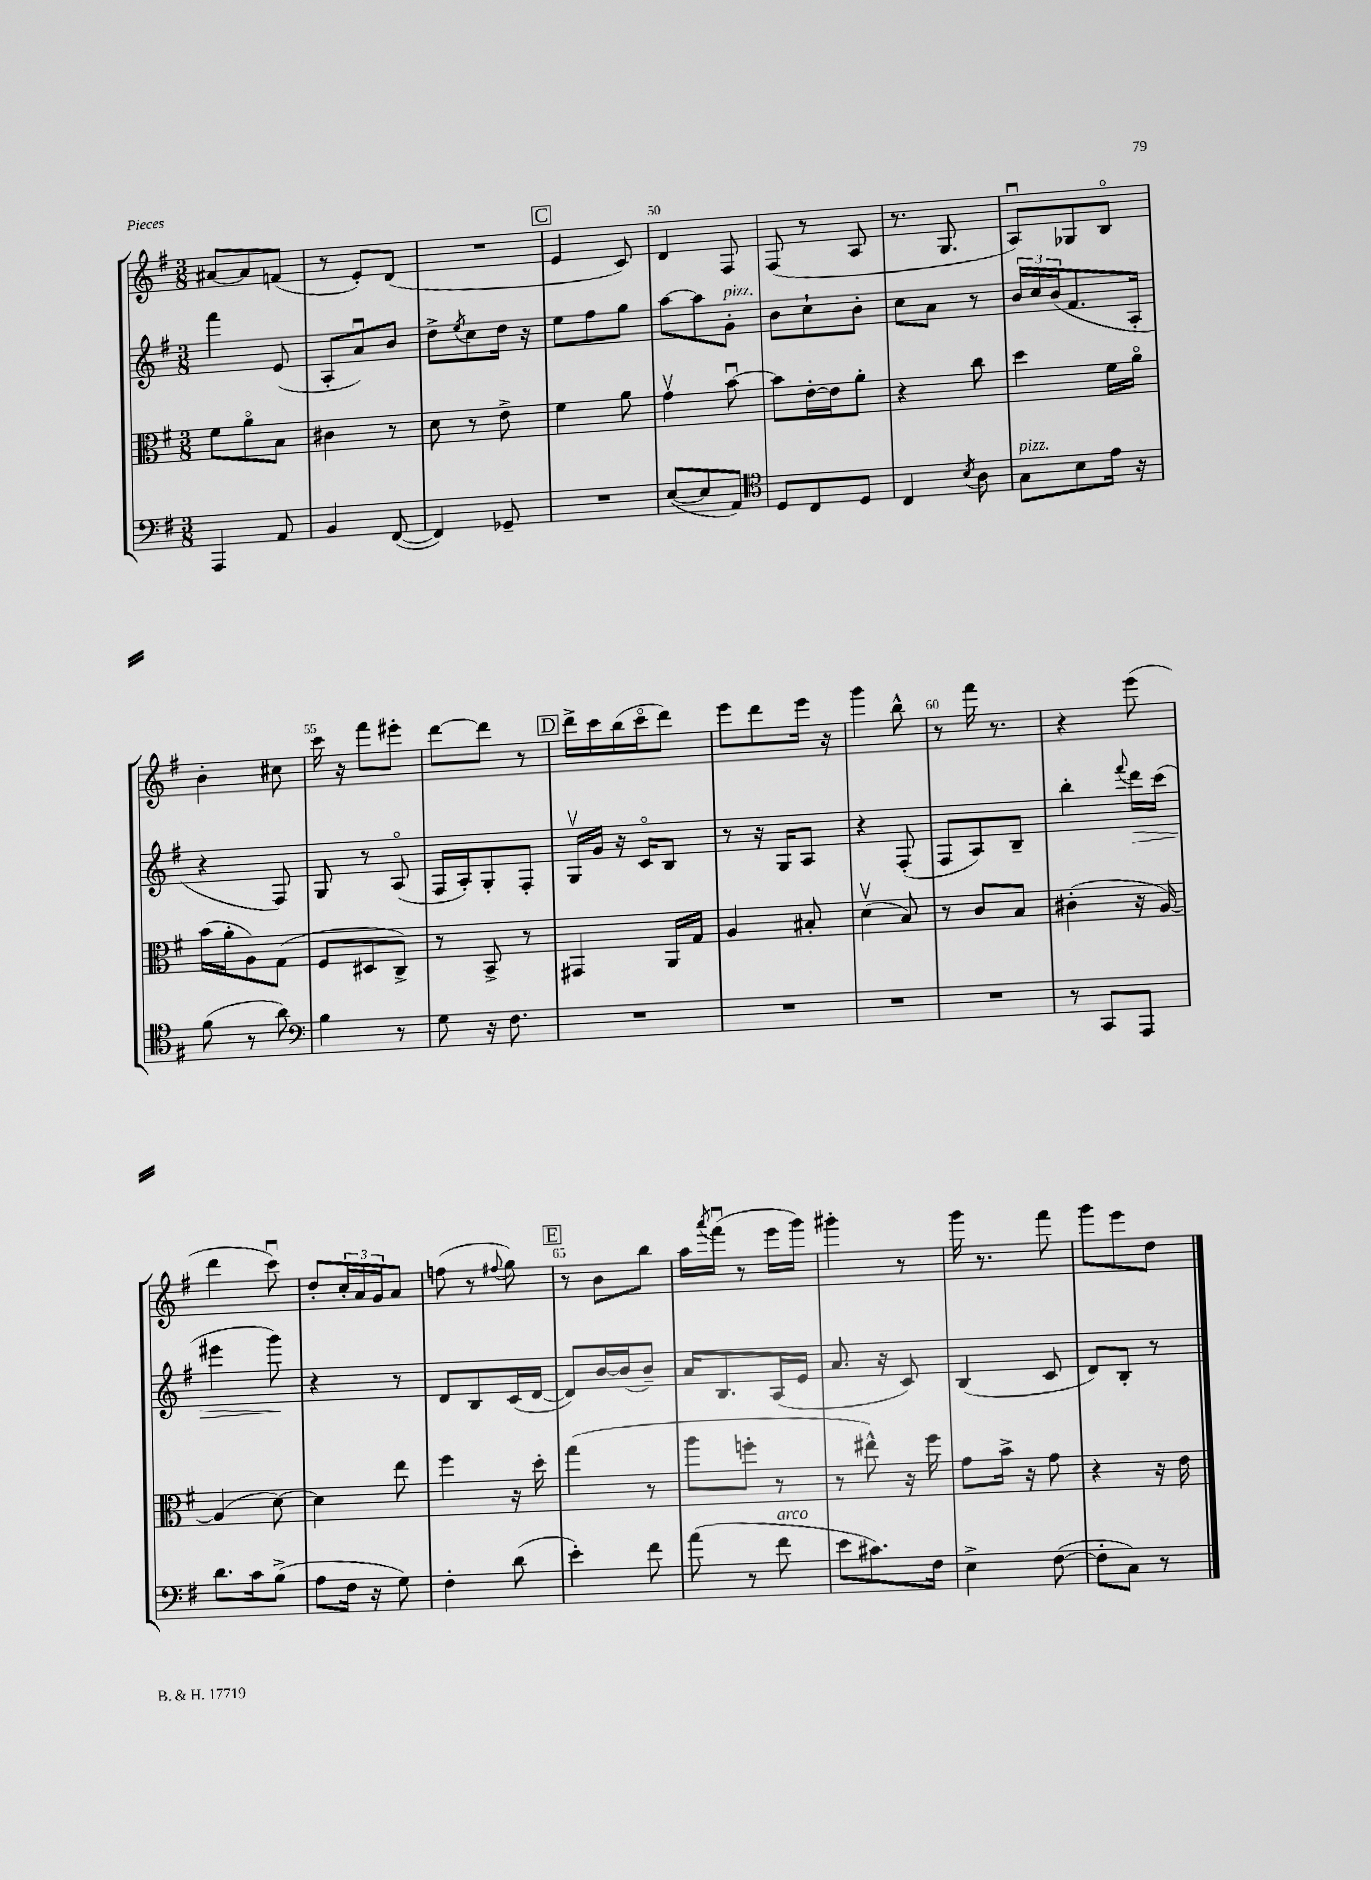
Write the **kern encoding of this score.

**kern	**kern	**kern	**dynam	**kern
*part4	*part3	*part2	*part2	*part1
*staff4	*staff3	*staff2	*staff2	*staff1
*clefF4	*clefC3	*clefG2	*	*clefG2
*k[f#]	*k[f#]	*k[f#]	*	*k[f#]
*M3/8	*M3/8	*M3/8	*	*M3/8
=46	=46	=46	=46	=46
4AAA/	8f#\L	4fff#\	.	[8a#X/L
.	8a\	.	.	8a#/]
8AA/	8B\J	(8e/	.	(8fn/J
=47	=47	=47	=47	=47
4BB/	4c#X\	8A'/L	.	8r
.	.	8au/)	.	8e'/L)
([8FF#/	8r	8b/J	.	(8d/J
=48	=48	=48	=48	=48
4FF#/])	8d\	8dd^\L	.	4.r
.	.	8qee/	.	.
.	8r	8cc\	.	.
8GG-X~/	8e^\	16dd\Jk	.	.
.	.	16r	.	.
!!LO:REH:place=s1:t=C
=49	=49	=49	=49	=49
4.r	4f#\	8ee\L	.	4e/
.	.	8ff#\	.	.
.	8a\	8gg\J	.	8c/)
=50	=50	=50	=50	=50
([8E/L	4gv\	[8aa\L	.	4d/
8E/]	.	8aa\]	.	.
!	!	!LO:TX:a:i:t=pizz.	!	!
8AA/J)	[8bu\	8g'\J	.	8F#/
=51	=51	=51	=51	=51
*clefC4	*	*	*	*
8D/L	8b\L]	8b\L	.	(8F#/
8C/	[16e'\L	8cc`\	.	8r
.	16e\J]	.	.	.
8D/J	8a'\J	8b'\J	.	8A/
=52	=52	=52	=52	=52
4C/	4r	8cc\L	.	8.r
.	.	8a\J	.	.
.	.	.	.	8.G/
8qB/	.	.	.	.
8A\	8cc\	8r	.	.
=53	=53	=53	=53	=53
!LO:TX:a:i:t=pizz.	!	!	!	!
8G\L	4dd\	24b/LL	.	8Au/L)
.	.	24cc/	.	.
.	.	(24b/J	.	.
8B\	.	8.f#/	.	8G-X/
16e\Jk	16f#\LL	.	.	8B/J
16r	16a\JJ	16A'/Jk	.	.
!!LO:LB:g=z
=54	=54	=54	=54	=54
(8f#\	(16b\LL	4r	.	4b'\
.	16a'\J	.	.	.
8r	8A\)	.	.	.
8a\)	(8G\J	8F#/)	.	8cc#X\
=55	=55	=55	=55	=55
*clefF4	*	*	*	*
4B\	8F#/L	8G/	.	16ccc\
.	.	.	.	16r
.	8D#X/	8r	.	8fff#\L
8r	8C^/J)	(8A/	.	8eee#X'\J
=56	=56	=56	=56	=56
8G\	8r	16F#/LL	.	[8ddd\L
.	.	16A'/J)	.	.
16r	8BB^/	8G'/	.	8ddd\J]
8.F#\	.	.	.	.
.	8r	8F#'/J	.	8r
!!LO:REH:place=s1:t=D
=57	=57	=57	=57	=57
4.r	4GG#X/	16Gv/LL	.	16ddd^\LL
.	.	16g/JJ	.	16ccc\
.	.	16r	.	(16bb\
.	.	16c/KL	.	16ccc\J
.	16AA/LL	8B/J	.	8ddd\J)
.	16G/JJ	.	.	.
=58	=58	=58	=58	=58
4.r	4A/	8r	.	8eee\L
.	.	16r	.	8ddd\
.	.	16G/KL	.	.
.	8B#X'/	8A/J	.	16eee\Jk
.	.	.	.	16r
=59	=59	=59	=59	=59
4.r	(4dv\	4r	.	4ggg\
.	8B/)	(8F#'/	.	8bb^^\
=60	=60	=60	=60	=60
4.r	8r	8F#/L	.	8r
.	8c/L	8A/)	.	16fff#\
.	.	.	.	8.r
.	8B/J	8B~/J	.	.
=61	=61	=61	=61	=61
8r	(4c#X'\	4bb'\	.	4r
8CC/L	.	.	.	.
.	.	8qqfff#/	.	.
!	!	!	!LO:HP:b	!
8AAA/J	16r	16ddd\LL	>	(8eee\
.	[16A/)	(16ccc\JJ	.	.
!!LO:LB:g=z
=62	=62	=62	=62	=62
8.d\L	(4A/]	4eee#X\	.	4ddd\
16c\k	.	.	.	.
(8B^\J	[8d\)	8ggg\)	.	8cccu\)
.	.	.	]	.
=63	=63	=63	=63	=63
8A\L	4d\]	4r	.	8dd'/L
16F#\Jk	.	.	.	24cc'/L
.	.	.	.	24a/
16r	.	.	.	.
.	.	.	.	24g/J
8G\)	8ee\	8r	.	8a/J
=64	=64	=64	=64	=64
4F#'\	4ff#\	8d/L	.	(8ffn\
.	.	8B/	.	8r
.	.	.	.	8qqff#X/
(8d\	16r	(16c/L	.	8gg\)
.	16dd'\	[16d/JJ	.	.
!!LO:REH:place=s1:t=E
=65	=65	=65	=65	=65
4e'\)	(4gg\	8d/L])	.	8r
.	.	[16b/L	.	8b\L
.	.	(16b/J]	.	.
8f#\	8r	8b~/J)	.	8bb\J
=66	=66	=66	=66	=66
(8a\	8aa\L	16a/KL	.	16aa\LL
.	.	.	.	8qaaa/
.	.	8.B/	.	(16fff#u\JJ
8r	8ffn'\J	.	.	8r
!LO:TX:a:i:t=arco	!	!	!	!
8f#\	8r	(16A/L	.	16eee\LL
.	.	16e/JJ	.	16ggg\JJ)
=67	=67	=67	=67	=67
8e\L	8r	8.a/	.	4ggg#X'\
8.c#X\)	8ee#X^^\)	.	.	.
.	.	16r	.	.
.	16r	8c/)	.	8r
16F#\Jk	16ff#\	.	.	.
=68	=68	=68	=68	=68
4E^\	8g\L	(4B/	.	16ggg\
.	.	.	.	8.r
.	16b^\Jk	.	.	.
.	16r	.	.	.
([8F#\	8g\	8c/	.	8fff#\
=69	=69	=69	=69	=69
8F#'\L]	4r	8d/L)	.	8ggg\L
8C\J)	.	8B'/J	.	8eee\
8r	16r	8r	.	8dd\J
.	16e\	.	.	.
==	==	==	==	==
*-	*-	*-	*-	*-
